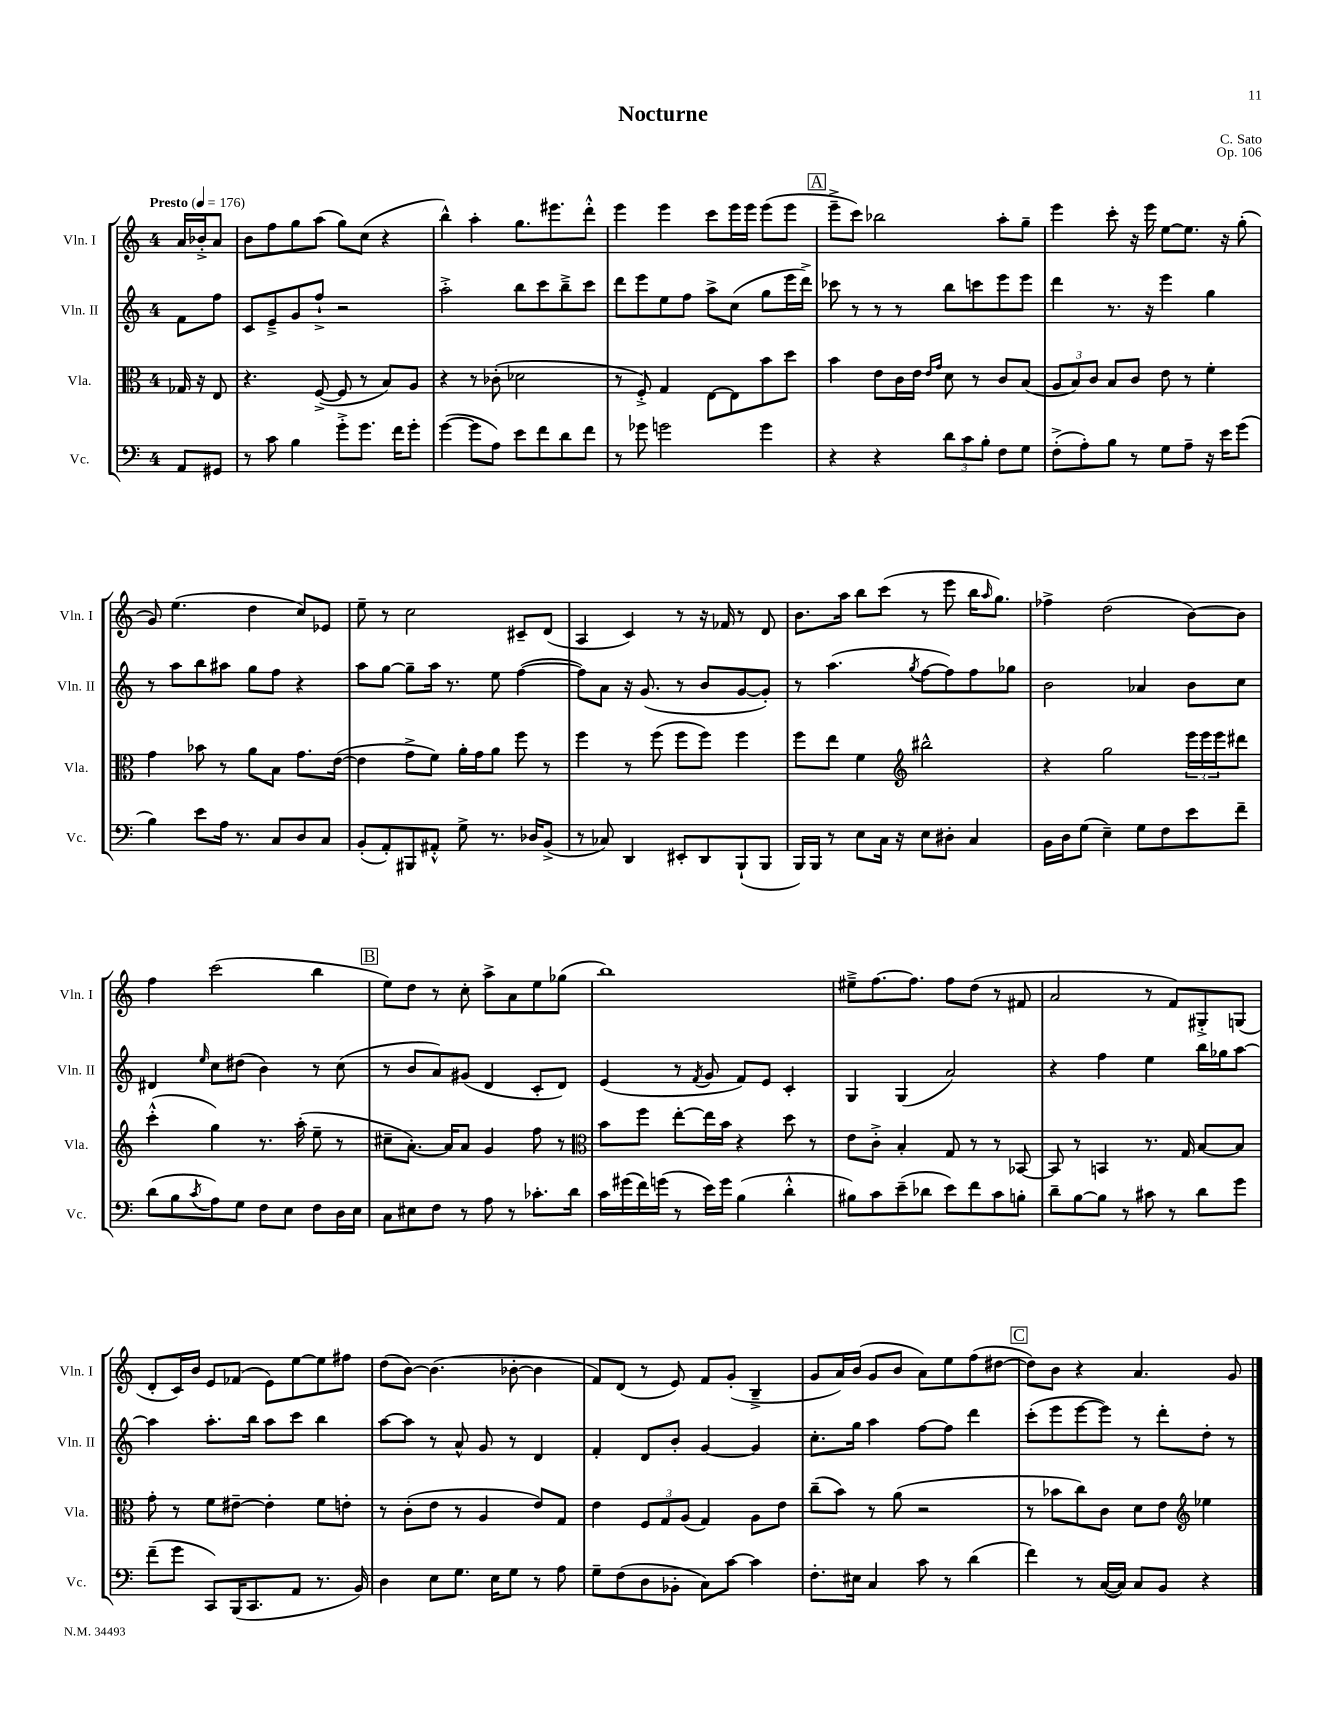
\header { title = "Nocturne" composer = "C. Sato" opus = "Op. 106" }
<<
\new StaffGroup <<
\new Staff = "s0" \with { instrumentName = "Vln. I" shortInstrumentName = "Vln. I" } {
    \clef treble \key c \major \once \override Staff.TimeSignature.style = #'single-digit \time 4/4 \partial 4 \tempo "Presto" 4 = 176
    a'16 bes'16-.-> a'8 |
    b'8 f''8 g''8 a''8( g''8) c''8( r4 |
    b''4-^) a''4-. g''8. eis'''8. d'''8-.-^ |
    e'''4 e'''4 c'''8 e'''16 e'''16 e'''8( e'''8 |
    \mark \markup { \box "A" } e'''8---> c'''8) bes''2 a''8-. g''8-- |
    e'''4 c'''8-. r16 e'''16 e''8~ e''8. r16 g''8-.( |
    g'8) e''4.( d''4 c''8) ees'8 |
    e''8-- r8 c''2 cis'8-- d'8( |
    a4 c'4) r8 r16 fes'16 r8 d'8 |
    b'8. a''16 b''8 c'''8( r8 e'''8 b''16 \grace { a''16 } g''8.) |
    fes''4-> d''2( b'8~) b'8 |
    f''4 c'''2( b''4 |
    \mark \markup { \box "B" } e''8) d''8 r8 c''8-. a''8-> a'8 e''8 ges''8( |
    b''1) |
    eis''8---> f''8.~ f''8. f''8 d''8( r8 fis'8 |
    a'2 r8 f'8) gis8-.-> g8( |
    d'8-. c'16) b'16 e'8 fes'8( e'8) e''8~ e''8 fis''8 |
    d''8( b'8~) b'4.( bes'8~-. bes'4 |
    f'8) d'8( r8 e'8) f'8 g'8-.( b4---> |
    g'8 a'16) b'16( g'8 b'8 a'8) e''8 f''8( dis''8~ |
    \mark \markup { \box "C" } dis''8) b'8 r4 a'4. g'8 \bar "|." |
}
\new Staff = "s1" \with { instrumentName = "Vln. II" shortInstrumentName = "Vln. II" } {
    \clef treble \key c \major \once \override Staff.TimeSignature.style = #'single-digit \time 4/4 \partial 4
    f'8 f''8 |
    c'8 e'8---> g'8 f''8-!-> r2 |
    a''2-.-> b''8 c'''8 b''8---> c'''8 |
    d'''8 e'''8 e''8 f''8 a''8-> c''8( g''8 e'''16 d'''16->) |
    \mark \markup { \box "A" } ces'''8 r8 r8 r8 b''8 c'''8 e'''8 e'''8 |
    d'''4 r8. r16 e'''4 g''4 |
    r8 a''8 b''8 ais''8 g''8 f''8 r4 |
    a''8 g''8~ g''8-- a''16 r8. e''8 f''4~( |
    f''8) a'8 r16 g'8.( r8 b'8 g'8~ g'8-.) |
    r8 a''4.( \acciaccatura { g''8 } f''8~ f''8) f''8 ges''8 |
    b'2 aes'4 b'8 c''8 |
    dis'4 \grace { e''16 } c''8 dis''8( b'4) r8 c''8( |
    \mark \markup { \box "B" } r8 b'8 a'8) gis'8( d'4 c'8-. d'8) |
    e'4( r8 \acciaccatura { f'8 } g'8 f'8) e'8 c'4-. |
    g4 g4( a'2) |
    r4 f''4 e''4 b''16 ges''16 a''8~ |
    a''4 a''8.-. b''16 a''8 c'''8 b''4 |
    a''8~ a''8 r8 a'8-^ g'8 r8 d'4 |
    f'4-. d'8 b'8-. g'4~ g'4 |
    c''8.-. g''16 a''4 f''8~ f''8 d'''4 |
    \mark \markup { \box "C" } c'''8-.( e'''8 e'''8~ e'''8) r8 d'''8-. d''8-. r8 \bar "|." |
}
\new Staff = "s2" \with { instrumentName = "Vla." shortInstrumentName = "Vla." } {
    \clef alto \key c \major \once \override Staff.TimeSignature.style = #'single-digit \time 4/4 \partial 4
    ges16 r16 e8 |
    r4. f8~->( f8 r8 b8) a8 |
    r4 r8 ces'8-.( des'2 |
    r8 f8-.->) g4 e8~ e8 b'8 d''8 |
    \mark \markup { \box "A" } b'4 e'8 c'16 e'16 \grace { e'16 g'16 } d'8 r8 c'8 b8( |
    \tuplet 3/2 { a8 b8) c'8 } b8 c'8 e'8 r8 f'4-. |
    g'4 bes'8 r8 a'8 b8 g'8. e'16~( |
    e'4 g'8-> f'8) a'16-. g'16 a'8 f''8 r8 |
    f''4 r8 f''8( f''8 f''8) f''4 |
    f''8 e''8 f'4 \clef treble bis''2-^ |
    r4 g''2 \tuplet 3/2 { e'''16 e'''16 e'''16 } dis'''8 |
    c'''4-.-^( g''4) r8. a''16-.( e''8-- r8 |
    \mark \markup { \box "B" } cis''8-- a'8.~-.) a'16 a'8 g'4 f''8 r8 |
    \clef alto b'8 f''8 e''8~-. e''16 b'16 r4 d''8 r8 |
    e'8 c'8-.-> b4-. g8 r8 r8 bes,8~ |
    bes,8 r8 b,4 r8. g16 b8~ b8 |
    g'8-. r8 f'8 eis'8~-- eis'4-. f'8 e'8-. |
    r8 c'8-.( e'8 r8 a4 e'8) g8 |
    e'4 \tuplet 3/2 { f8 g8 a8( } g4) a8 e'8 |
    c''8--( b'8) r8 a'8( r2 |
    \mark \markup { \box "C" } r8 bes'8 c''8) c'8 d'8 e'8 \clef treble ees''4 \bar "|." |
}
\new Staff = "s3" \with { instrumentName = "Vc." shortInstrumentName = "Vc." } {
    \clef bass \key c \major \once \override Staff.TimeSignature.style = #'single-digit \time 4/4 \partial 4
    a,8 gis,8 |
    r8 c'8 b4 g'8-.-> g'8. f'16 g'8-. |
    g'4~( g'8 a8) e'8 f'8 d'8 f'8 |
    r8 ges'8 g'2 g'4 |
    \mark \markup { \box "A" } r4 r4 \tuplet 3/2 { d'8 c'8 b8-. } f8 g8 |
    f8-.->( a8-.) b8 r8 g8 a8-- r16 e'16 g'8( |
    b4) e'8 a16 r8. c8 d8 c8 |
    b,8-.( a,8-.) bis,,8 ais,8-.-^ g8-> r8. des16 b,8->( |
    r8 ces8) d,4 eis,8-. d,8 b,,8-!( b,,8 |
    b,,16) b,,16 r8 e8 c16 r16 e8 dis8-. c4 |
    b,16 d16 g8( e4--) g8 f8 e'8 f'8-- |
    d'8( b8 \acciaccatura { c'8 } a8) g8 f8 e8 f8 d16 e16 |
    \mark \markup { \box "B" } c8 eis8 f8 r8 a8 r8 ces'8.-. d'16 |
    c'16 gis'16( f'16) g'16( r8 e'16) g'16 b4( d'4-.-^ |
    bis8) c'8 e'8--( des'8 e'8) f'8 c'8 b8-. |
    d'8-- b8~ b8 r8 cis'8 r8 d'8 g'8 |
    f'8--( g'8 c,8) b,,16( c,8. a,8 r8. b,16) |
    d4 e8 g8. e16 g8 r8 a8 |
    g8-- f8( d8 bes,8-. c8) c'8~ c'4 |
    f8.-. eis16 c4 c'8 r8 d'4( |
    \mark \markup { \box "C" } f'4) r8 c16~( c16) c8 b,8 r4 \bar "|." |
}
>>
>>
\layout { \context { \Score \remove "Bar_number_engraver" } }
